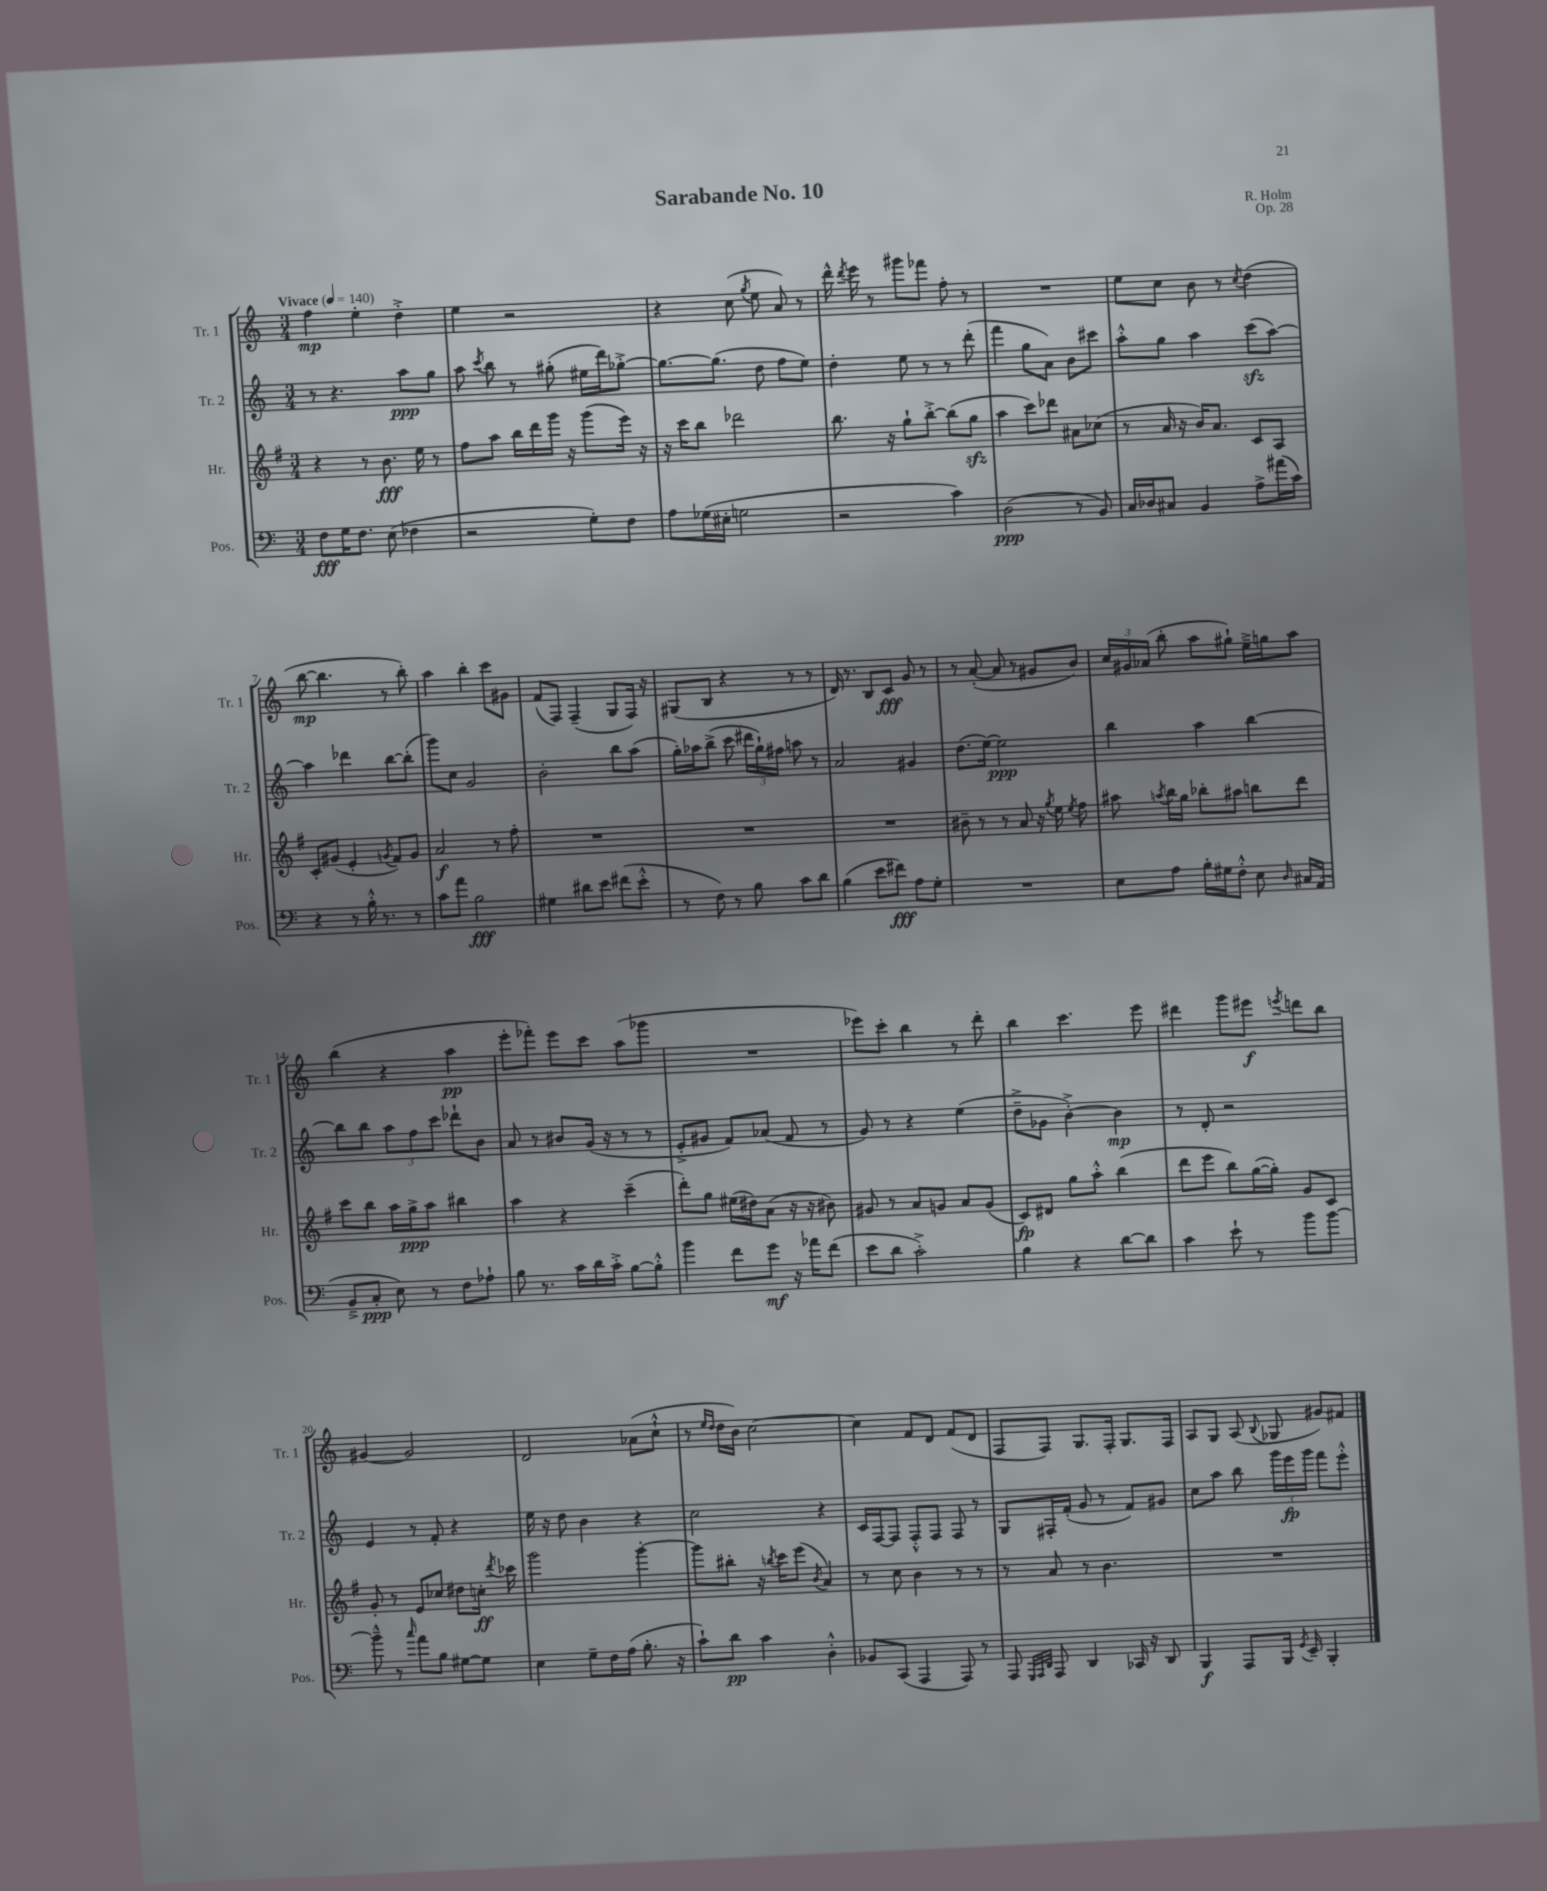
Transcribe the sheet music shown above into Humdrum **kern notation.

**kern	**dynam	**kern	**dynam	**kern	**dynam	**kern	**dynam
*part4	*part4	*part3	*part3	*part2	*part2	*part1	*part1
*staff4	*staff4	*staff3	*staff3	*staff2	*staff2	*staff1	*staff1
*I"Pos.	*	*I"Hr.	*	*I"Tr. 2	*	*I"Tr. 1	*
*I'Pos.	*	*I'Hr.	*	*I'Tr. 2	*	*I'Tr. 1	*
*clefF4	*	*clefG2	*	*clefG2	*	*clefG2	*
*k[]	*	*k[f#]	*	*k[]	*	*k[]	*
*M3/4	*	*M3/4	*	*M3/4	*	*M3/4	*
*MM140	*	*MM140	*	*MM140	*	*MM140	*
=1	=1	=1	=1	=1	=1	=1	=1
!	!	!	!	!	!	!LO:TX:a:B:t=Vivace	!
8F\L	fff	4r	.	8r	.	4ff\	mp
16G\K	.	.	.	4.r	.	.	.
8.F\J	.	.	.	.	.	.	.
.	.	8r	.	.	.	4ee'\	.
(8E\	.	8.b\	fff	.	.	.	.
4F-X\	.	.	.	8aa\L	ppp	4dd'^\	.
.	.	16ee\	.	.	.	.	.
.	.	8r	.	8gg\J	.	.	.
=2	=2	=2	=2	=2	=2	=2	=2
2r	.	8ff#\L	.	8aa\	.	4ee\	.
.	.	.	.	8qccc/	.	.	.
.	.	8aa\J	.	8bb\	.	.	.
.	.	16bb\LL	.	8r	.	2r	.
.	.	16ddd\	.	.	.	.	.
.	.	16ggg\JJ	.	(8gg#X'\	.	.	.
.	.	16r	.	.	.	.	.
8G'\L)	.	(8ggg\L	.	16ee#X\LL	.	.	.
.	.	.	.	16ddd\J)	.	.	.
8F\J	.	16eee\Jk)	.	[8gg-X'^\J	.	.	.
.	.	16r	.	.	.	.	.
=3	=3	=3	=3	=3	=3	=3	=3
8A\L	.	16r	.	8.gg-\L_	.	4r	.
.	.	16ccc\KL	.	.	.	.	.
(16G-X\L	.	8bb\J	.	.	.	.	.
16E#X'\JJ	.	.	.	(8.gg-\J]	.	.	.
2Gn\	.	2ddd-X\	.	.	.	(8cc\	.
.	.	.	.	.	.	8qgg/	.
.	.	.	.	8dd\	.	8ee\	.
.	.	.	.	8ff\L	.	8a/)	.
.	.	.	.	8ee\J)	.	8r	.
=4	=4	=4	=4	=4	=4	=4	=4
2r	.	8.bb\	.	4dd'\	.	16ddd^^\	.
.	.	.	.	.	.	8qddd/	.
.	.	.	.	.	.	16eee\	.
.	.	.	.	.	.	8r	.
.	.	16r	.	.	.	.	.
.	.	8gg`\L	.	8ee\	.	8ggg#X\L	.
.	.	[8bb'^\J	.	8r	.	8fff-X\J	.
4c\)	.	(8bb\L]	.	8r	.	8ff'\	.
.	.	8ggzz\J	.	(8ddd'\	.	8r	.
=5	=5	=5	=5	=5	=5	=5	=5
(2D\	ppp	4aa\	.	4fff\	.	2.r	.
.	.	8ccc\L)	.	8gg\L	.	.	.
.	.	8ddd-X\J	.	8a\J)	.	.	.
8r	.	8a#X\L	.	8b\L	.	.	.
8BB/)	.	(8cc-X\J	.	8ccc#X\J	.	.	.
=6	=6	=6	=6	=6	=6	=6	=6
16C/LL	.	8r	.	8aa'^^\L	.	8ee\L	.
16D-X/J	.	.	.	.	.	.	.
8C#X/J	.	16a/	.	8gg\J	.	8cc\J	.
.	.	16r	.	.	.	.	.
4BB/	.	16b/KL)	.	4aa\	.	8b\	.
.	.	8.a/J	.	.	.	.	.
.	.	.	.	.	.	8r	.
.	.	.	.	.	.	8qcc/	.
8A^\L	.	8c/L	.	(8ccczz\L	.	(4dd\	.
(16a#X\L	.	8A/J	.	[8aa\J)	.	.	.
16c\JJ)	.	.	.	.	.	.	.
!!LO:LB:g=z
=7	=7	=7	=7	=7	=7	=7	=7
4r	.	8c'/L	.	4aa\]	.	[8bb\	mp
.	.	(8g#X/J	.	.	.	4.bb\]	.
8r	.	4e'/	.	4ddd-X\	.	.	.
16B'^^\	.	.	.	.	.	.	.
8.r	.	.	.	.	.	.	.
.	.	8qgn/	.	.	.	.	.
.	.	8f#/L)	.	[8bb\L	.	8r	.
8r	.	8g/J	.	(8bb'\J]	.	8bb'\)	.
=8	=8	=8	=8	=8	=8	=8	=8
8c\L	.	2a/	f	8ggg\L)	.	4aa\	.
8a\J	.	.	.	8cc\J	.	.	.
2B\	fff	.	.	2g/	.	4bb'\	.
.	.	8r	.	.	.	8ccc\L	.
.	.	8ff#'\	.	.	.	8g#X\J	.
=9	=9	=9	=9	=9	=9	=9	=9
4G#X\	.	2.r	.	2b'\	.	(8f/L	.
.	.	.	.	.	.	8F/J)	.
8d#X\L	.	.	.	.	.	(4F~/	.
8e\J	.	.	.	.	.	.	.
(8f#X\L	.	.	.	8bb\L	.	8G/L	.
8e'^^\J	.	.	.	(8aa\J	.	16F/Jk)	.
.	.	.	.	.	.	16r	.
=10	=10	=10	=10	=10	=10	=10	=10
8r	.	2.r	.	16gg'\LL)	.	(8G#X/L	.
.	.	.	.	16aa-X\J	.	.	.
8F\)	.	.	.	(8bb^\J	.	8B/J	.
8r	.	.	.	8ccc\	.	4r	.
8B\	.	.	.	24ddd#X\LL	.	.	.
.	.	.	.	24gg`\)	.	.	.
.	.	.	.	24ff#X\JJ	.	.	.
8c\L	.	.	.	8aan\	.	8r	.
8d\J	.	.	.	8r	.	8r	.
=11	=11	=11	=11	=11	=11	=11	=11
(4B\	.	2.r	.	2a/	.	16d/)	.
.	.	.	.	.	.	8.r	.
8e\L	.	.	.	.	.	8B/L	.
8f#X\J)	fff	.	.	.	.	8c/J	fff
8A\L	.	.	.	4g#X/	.	8g/	.
8G'\J	.	.	.	.	.	8r	.
=12	=12	=12	=12	=12	=12	=12	=12
2.r	.	8b#X~\	.	(8.dd\L	.	8r	.
.	.	8r	.	.	.	([8a'/	.
.	.	.	.	[16ee\Jk)	.	.	.
.	.	8r	.	2ee\]	ppp	8a/]	.
.	.	8a/	.	.	.	8r	.
.	.	16r	.	.	.	8g#X/L	.
.	.	8qgg/	.	.	.	.	.
.	.	16ee\	.	.	.	.	.
.	.	8qee/	.	.	.	.	.
.	.	8ff#\	.	.	.	8b/J)	.
=13	=13	=13	=13	=13	=13	=13	=13
8E\L	.	8aa#X\	.	4bb\	.	24cc/LL	.
.	.	.	.	.	.	24g#X/	.
.	.	.	.	.	.	(24a-X/JJ	.
.	.	8qaan/	.	.	.	.	.
8A\J	.	16bb\LL	.	.	.	8bb'\	.
.	.	16gg\JJ	.	.	.	.	.
16B'\LL	.	8bb-X'\L	.	4aa\	.	8aa\L	.
16G#X\J	.	.	.	.	.	.	.
8F'^^\J	.	8aa#X\J	.	.	.	8gg#X`\J)	.
8E\	.	8bbn\L	.	[4bb\	.	16ee~^\LL	.
.	.	.	.	.	.	16ggn\J	.
16qqD/	.	.	.	.	.	.	.
16C#X/LL	.	8ddd\J	.	.	.	8aa\J	.
(16AA/JJ	.	.	.	.	.	.	.
!!LO:LB:g=z
=14	=14	=14	=14	=14	=14	=14	=14
8BB~^/L	.	8ccc\L	.	8bb\L]	.	(4bb\	.
8C'/J	ppp	8bb\J	.	8bb\J	.	.	.
8E\)	.	16aa\LL	.	12aa\L	.	4r	.
.	.	16gg^\J	ppp	.	.	.	.
.	.	.	.	12ff\	.	.	.
8r	.	8aa\J	.	.	.	.	.
.	.	.	.	12ccc\J	.	.	.
8F\L	.	4bb#X\	.	8ddd-X`\L	.	4aa\	pp
8A-X`\J	.	.	.	8b\J	.	.	.
=15	=15	=15	=15	=15	=15	=15	=15
8B\	.	4aa\	.	8a/	.	8eee'\L	.
8.r	.	.	.	8r	.	8fff-X'\J)	.
.	.	4r	.	8b#X/L	.	8eee\L	.
16c\LL	.	.	.	.	.	.	.
16d\	.	.	.	(16g/Jk	.	8ccc\J	.
16c'^\JJ	.	.	.	16r	.	.	.
[8B\L	.	(4ccc~\	.	8r	.	(8aa\L	.
8B'^^\J]	.	.	.	8r	.	8ggg-X\J	.
=16	=16	=16	=16	=16	=16	=16	=16
4b\	.	8ddd'\L)	.	8e'^/L	.	2.r	.
.	.	8gg\J	.	8g#X/J	.	.	.
8f\L	.	(16ee#X\LL	.	8f/L)	.	.	.
.	.	16dd#X\J)	.	.	.	.	.
8g\J	mf	(8a\J	.	(8a-X/J	.	.	.
16r	.	16r	.	8f/	.	.	.
16a-X\KL	.	16r	.	.	.	.	.
(8f\J	.	8b#X\)	.	8r	.	.	.
=17	=17	=17	=17	=17	=17	=17	=17
8e\L	.	8g#X/	.	8g/)	.	8eee-X\L)	.
8d\J	.	8r	.	8r	.	8ccc'\J	.
2c'^\)	.	8a/L	.	4r	.	4bb\	.
.	.	8gn/J	.	.	.	.	.
.	.	8a/L	.	(4ee\	.	8r	.
.	.	(8g/J	.	.	.	8ddd'\	.
=18	=18	=18	=18	=18	=18	=18	=18
4B\	.	8c/L)	fp	8dd~^\L	.	4bb\	.
.	.	8d#X/J	.	8g-X\J	.	.	.
4r	.	8gg\L	.	[4b'^\)	.	4.ccc\	.
.	.	8aa'^^\J	.	.	.	.	.
[8d\L	.	(4bb\	.	4b\]	mp	.	.
8d\J]	.	.	.	.	.	8eee\	.
=19	=19	=19	=19	=19	=19	=19	=19
4c\	.	8ddd\L	.	8r	.	4ddd#X\	.
.	.	8eee\J	.	8d'/	.	.	.
8e`\	.	8bb\L)	.	2r	.	8ggg\L	.
8r	.	([16gg\L	.	.	.	8eee#X\J	f
.	.	16gg'\JJ])	.	.	.	.	.
.	.	.	.	.	.	8qeeen/	.
8b\L	.	8g/L	.	.	.	8dddn\L	.
[8b\J	.	8c/J	.	.	.	8bb\J	.
!!LO:LB:g=z
=20	=20	=20	=20	=20	=20	=20	=20
8b~^^\]	.	8g'/	.	4e/	.	[4g#X/	.
8r	.	8r	.	.	.	.	.
16qqcc/	.	.	.	.	.	.	.
8a\L	.	8e/L	.	8r	.	2g#/]	.
8B\J	.	8cc-X/J	.	8f'/	.	.	.
[8G#X\L	.	8dd#X\L	.	4r	.	.	.
8G#\J]	.	16ccn'\Jk	ff	.	.	.	.
.	.	8qddd/	.	.	.	.	.
.	.	16ccc-X\	.	.	.	.	.
=21	=21	=21	=21	=21	=21	=21	=21
4E\	.	2ggg\	.	16ee\	.	2d/	.
.	.	.	.	16r	.	.	.
.	.	.	.	8dd\	.	.	.
8G~\L	.	.	.	4b\	.	.	.
16F\L	.	.	.	.	.	.	.
(16A\JJ	.	.	.	.	.	.	.
8.B'\	.	[4ggg'\	.	4r	.	(8a-X\L	.
.	.	.	.	.	.	8cc`^^\J	.
16r	.	.	.	.	.	.	.
=22	=22	=22	=22	=22	=22	=22	=22
8c`\L)	.	8ggg\L]	.	2cc\	.	8r	.
.	.	.	.	.	.	16qqee/LL	.
.	.	.	.	.	.	16qqdd/JJ	.
8d\J	pp	8bb#X'\J	.	.	.	16dd\LL	.
.	.	.	.	.	.	16b\JJ)	.
4c\	.	16r	.	.	.	[2cc\	.
.	.	8qbbn/	.	.	.	.	.
.	.	16ccc\KL	.	.	.	.	.
.	.	(8eee\J	.	.	.	.	.
.	.	8qb/	.	.	.	.	.
4D'^^\	.	4a/)	.	4r	.	.	.
=23	=23	=23	=23	=23	=23	=23	=23
8BB-X/L	.	8r	.	16c/LL	.	4cc\]	.
.	.	.	.	[16F/J	.	.	.
(8CC/J	.	8cc\	.	8F/J]	.	.	.
4AAA/	.	4b\	.	8F'^^/L	.	8f/L	.
.	.	.	.	8F/J	.	8d/J	.
8AAA/)	.	8r	.	8F/	.	(8f/L	.
8r	.	8r	.	8r	.	8d/J	.
=24	=24	=24	=24	=24	=24	=24	=24
8AAA/	.	8r	.	8G/L	.	8F/L	.
32qqGGG/LLL	.	.	.	.	.	.	.
32qqAAA/	.	.	.	.	.	.	.
32qqDD/JJJ	.	.	.	.	.	.	.
8AAA/	.	8a/	.	16F#X'/L	.	8F/J)	.
.	.	.	.	(16f'/JJ	.	.	.
4DD/	.	8r	.	8g/	.	8.G/L	.
.	.	4.b\	.	8r	.	.	.
.	.	.	.	.	.	16F'/Jk	.
16CC-X/	.	.	.	8f/L)	.	8.G/L	.
16r	.	.	.	.	.	.	.
8DD/	.	.	.	8g#X/J	.	.	.
.	.	.	.	.	.	16F/Jk	.
=25	=25	=25	=25	=25	=25	=25	=25
4BBB/	f	2.r	.	8cc\L	.	8A/L	.
.	.	.	.	8aa\J	.	8G/J	.
8AAA/L	.	.	.	8bb\	.	(8A/	.
.	.	.	.	.	.	8qqB/	.
16BBB/Jk	.	.	.	24ggg\LL	.	8G-X/	.
.	.	.	.	24eee\	fp	.	.
8qGG/	.	.	.	.	.	.	.
16EE~/	.	.	.	.	.	.	.
.	.	.	.	24ggg\JJ	.	.	.
4BBB'/	.	.	.	8fff\L	.	8g#X/L)	.
.	.	.	.	8eee'^^\J	.	8f#X/J	.
==	==	==	==	==	==	==	==
*-	*-	*-	*-	*-	*-	*-	*-
